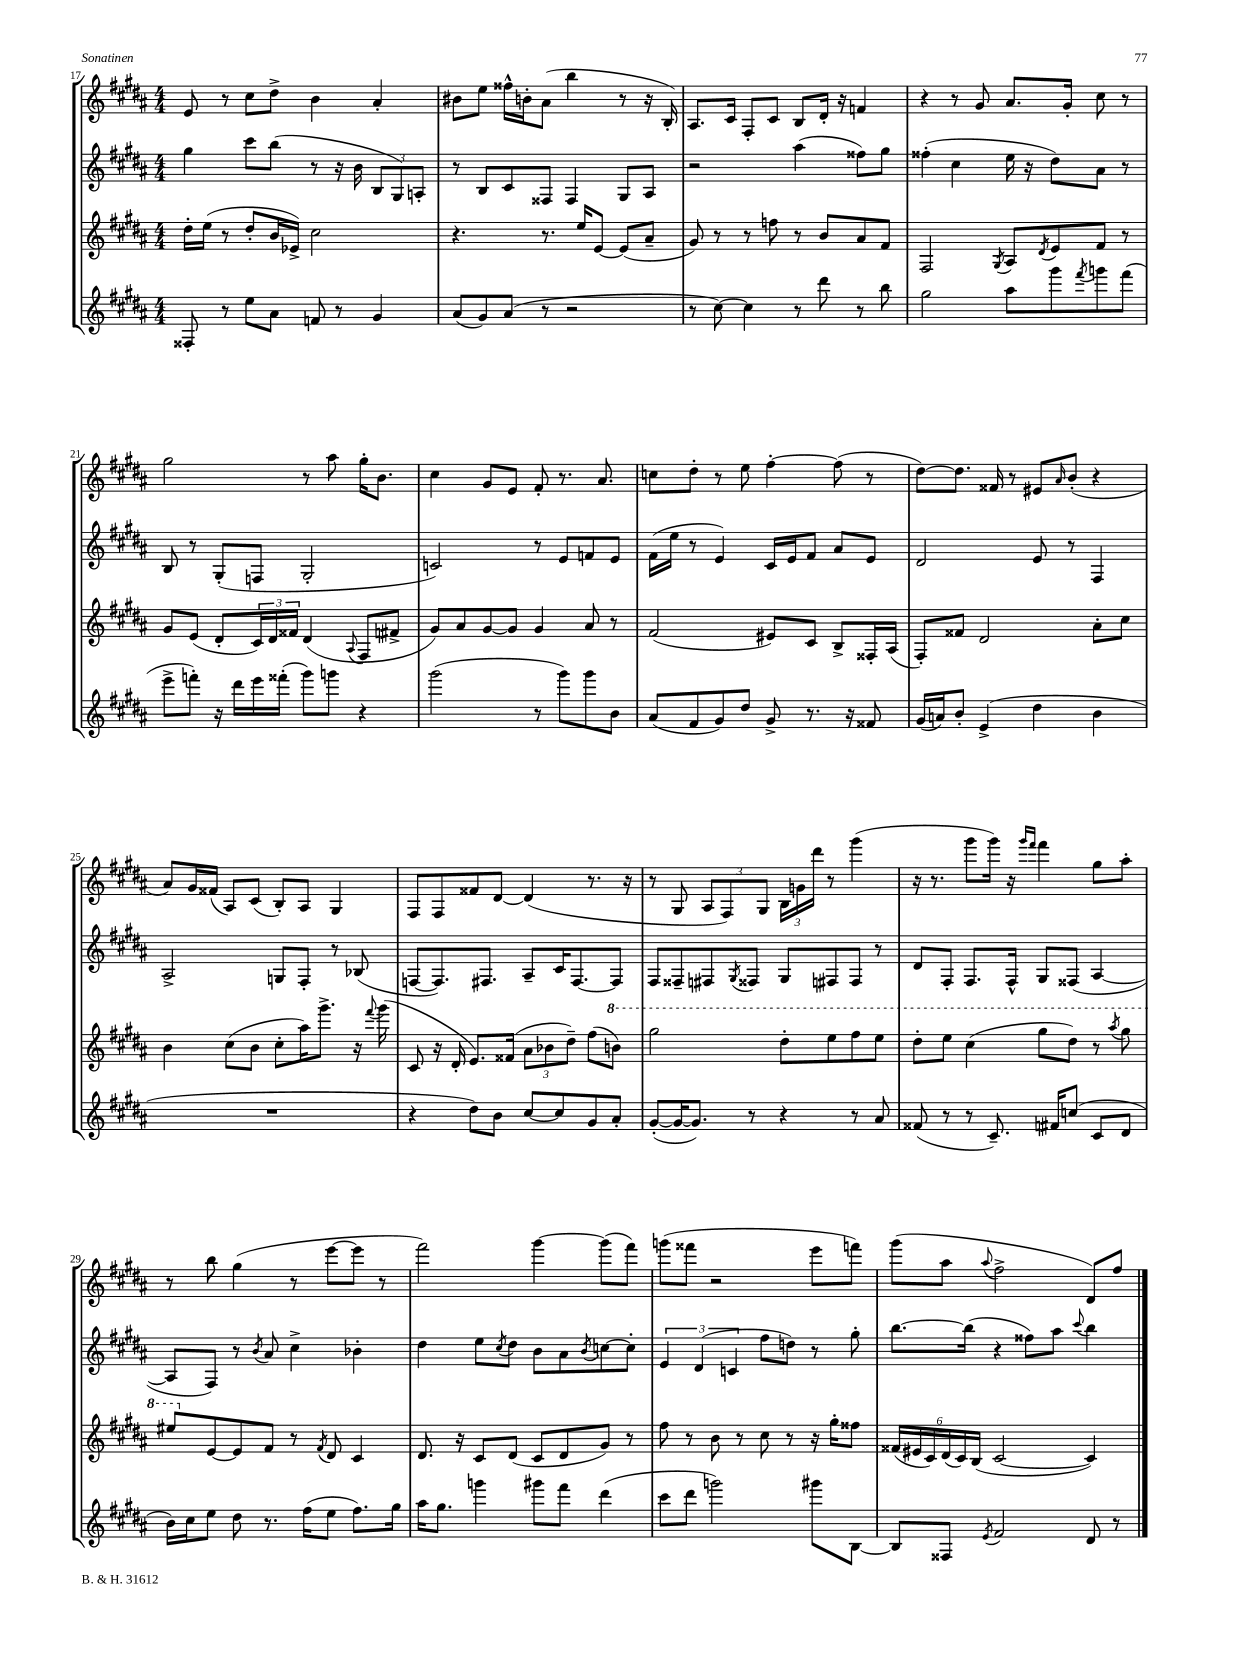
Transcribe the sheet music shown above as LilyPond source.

<<
\new StaffGroup <<
\new Staff = "s0" {
    \clef treble \key b \major \numericTimeSignature \time 4/4
    e'8 r8 cis''8 dis''8-> b'4 ais'4-. |
    bis'8 e''8 fisis''16-^ b'16-. ais'8( b''4 r8 r16 b16-.) |
    ais8. cis'16 fis8-. cis'8 b8 dis'16-. r16 f'4 |
    r4 r8 gis'8 ais'8. gis'16-. cis''8 r8 |
    gis''2 r8 ais''8 gis''16-. b'8. |
    cis''4 gis'8 e'8 fis'8-. r8. ais'8. |
    c''8 dis''8-. r8 e''8 fis''4~-. fis''8( r8 |
    dis''8~) dis''8. fisis'16 r8 eis'8 \grace { ais'16 } b'8-.( r4 |
    ais'8) gis'16 fisis'16( ais8) cis'8( b8-.) ais8 gis4 |
    fis8 fis8 fisis'8 dis'8~ dis'4( r8. r16 |
    r8 gis8 \tuplet 3/2 { ais8 fis8) gis8 } \tuplet 3/2 { b16 g'16 dis'''16 } r8 gis'''4( |
    r16 r8. gis'''8 gis'''16) r16 \grace { gis'''16 fis'''16 } fis'''4 gis''8 ais''8-. |
    r8 b''8 gis''4( r8 e'''8~ e'''8 r8 |
    fis'''2) gis'''4~ gis'''8( fis'''8) |
    g'''8( fisis'''8 r2 e'''8 f'''8) |
    gis'''8( ais''8 \appoggiatura { ais''8 } fis''2-> dis'8) fis''8 \bar "|." |
}
\new Staff = "s1" {
    \clef treble \key b \major \numericTimeSignature \time 4/4
    gis''4 cis'''8 b''8( r8 r16 b'16 \tuplet 3/2 { b8 gis8) a8-. } |
    r8 b8 cis'8 fisis8 fisis4 gis8 ais8 |
    r2 ais''4( fisis''8) gis''8 |
    fisis''4-.( cis''4 e''16 r16 dis''8) ais'8 r8 |
    b8 r8 gis8-.( f8 gis2-. |
    c'2) r8 e'8 f'8 e'8 |
    fis'16( e''16 r8 e'4) cis'16 e'16 fis'8 ais'8 e'8 |
    dis'2 e'8 r8 fis4 |
    ais2-> g8 fis8-. r8 bes8( |
    f8~ f8.) fis8. ais8-- cis'16 fis8.~ fis8 |
    fis8 fisis8-- fis8 \acciaccatura { gis8 } fisis8 gis8 fis8 fis8 r8 |
    dis'8 fis8-. fis8. fis16-^ gis8 fisis8( ais4~ |
    ais8 fis8) r8 \acciaccatura { b'8 } ais'8 cis''4-> bes'4-. |
    dis''4 e''8 \acciaccatura { cis''8 } dis''8 b'8 ais'8 \acciaccatura { b'8 } c''8~ c''8-. |
    \tuplet 3/2 { e'4 dis'4( c'4 } fis''8 d''8) r8 gis''8-. |
    b''8.~ b''16( r4 fisis''8) ais''8 \appoggiatura { cis'''8 } b''4 \bar "|." |
}
\new Staff = "s2" {
    \clef treble \key b \major \numericTimeSignature \time 4/4
    dis''16-. e''16( r8 dis''8-. b'16 ees'16->) cis''2 |
    r4. r8. e''16 e'8~ e'8( ais'8-- |
    gis'8) r8 r8 f''8 r8 b'8 ais'8 fis'8 |
    fis2 \acciaccatura { gis8 } ais8 \acciaccatura { dis'8 } e'8 fis'8 r8 |
    gis'8 e'8( dis'8-. \tuplet 3/2 { cis'16) dis'16 fisis'16 } dis'4( \appoggiatura { ais8 } fis8 fis'8-> |
    gis'8) ais'8 gis'8~ gis'8 gis'4 ais'8 r8 |
    fis'2( eis'8) cis'8 b8-> fisis16-. ais16( |
    fis8-.) fisis'8 dis'2 ais'8-. cis''8 |
    b'4 cis''8( b'8 cis''8-. ais''16) gis'''8.-> r16 \appoggiatura { fis'''8 } gis'''16( |
    cis'8 r16 dis'16-. e'8.) fisis'16( \tuplet 3/2 { ais'8 bes'8 dis''8--) } fis''8( \ottava #1 b''!8) |
    gis'''2 dis'''8-. e'''8 fis'''8 e'''8 |
    dis'''8-. e'''8 cis'''4( gis'''8 dis'''8) r8 \acciaccatura { ais'''8 } gis'''8 |
    eis'''8 \ottava #0 e'8~ e'8 fis'8 r8 \acciaccatura { fis'8 } dis'8 cis'4 |
    dis'8. r16 cis'8 dis'8( cis'8 dis'8 gis'8) r8 |
    fis''8 r8 b'8 r8 cis''8 r8 r16 gis''16-. fisis''8 |
    \tuplet 6/4 { fisis'16( eis'16 cis'16) dis'16( cis'16) b16( } cis'2~ cis'4) \bar "|." |
}
\new Staff = "s3" {
    \clef treble \key b \major \numericTimeSignature \time 4/4
    fisis8-. r8 e''8 ais'8 f'8 r8 gis'4 |
    ais'8( gis'8) ais'8( r8 r2 |
    r8 cis''8~) cis''4 r8 dis'''8 r8 b''8 |
    gis''2 ais''8 gis'''8 \acciaccatura { fis'''8 } g'''8 fis'''8( |
    e'''8-> f'''8-.) r16 dis'''16 e'''16 fisis'''16-.( gis'''8) g'''8 r4 |
    gis'''2( r8 gis'''8) gis'''8 b'8 |
    ais'8( fis'8 gis'8) dis''8 gis'8-> r8. r16 fisis'8 |
    gis'16( a'16) b'8-. e'4->( dis''4 b'4 |
    R1 |
    r4 dis''8) b'8 cis''8~ cis''8 gis'8 ais'8-. |
    gis'8~-.( gis'16~ gis'8.) r8 r4 r8 ais'8 |
    fisis'8( r8 r8 cis'8.--) fis'16 c''8( cis'8 dis'8 |
    b'16) cis''16 e''8 dis''8 r8. fis''16( e''8 fis''8.) gis''16 |
    ais''16 gis''8. g'''4 gis'''8 fis'''8 dis'''4( |
    cis'''8 dis'''8 g'''2) gis'''8 b8~ |
    b8 fisis8 \acciaccatura { e'8 } fis'2 dis'8 r8 \bar "|." |
}
>>
>>
\layout { \context { \Score currentBarNumber = #17 } }
